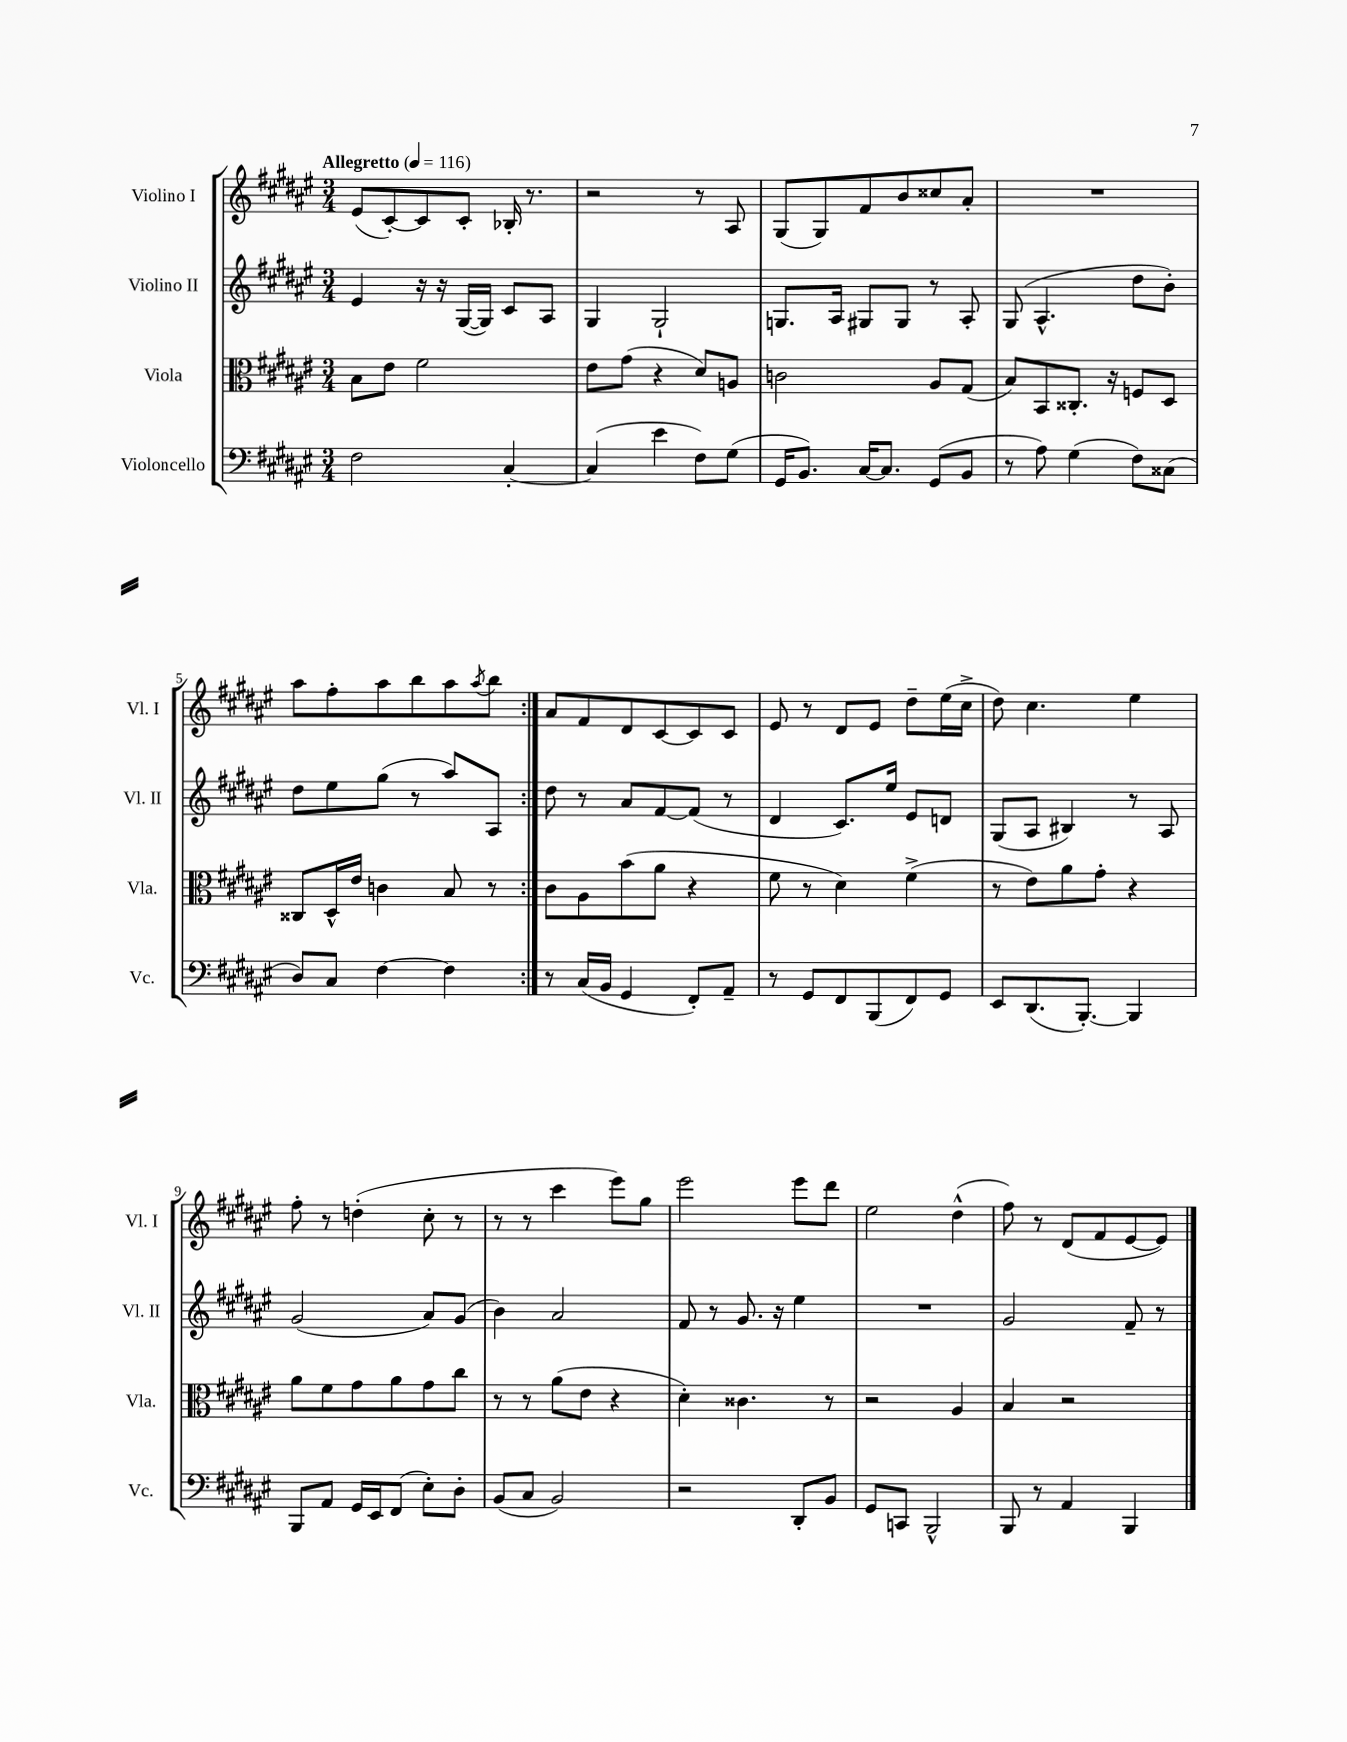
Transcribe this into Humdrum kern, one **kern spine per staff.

**kern	**kern	**kern	**kern
*staff4	*staff3	*staff2	*staff1
*clefF4	*clefC3	*clefG2	*clefG2
*k[f#c#g#d#a#e#]	*k[f#c#g#d#a#e#]	*k[f#c#g#d#a#e#]	*k[f#c#g#d#a#e#]
*M3/4	*M3/4	*M3/4	*M3/4
*MM116	*MM116	*MM116	*MM116
2F#\	8B\L	4e#/	(8e#/L
.	8e#\J	.	[8c#'/)
.	2f#\	16r	8c#/]
.	.	16r	.
.	.	([16G#/LL	8c#'/J
.	.	16G#/]JJ)	.
[4C#'/	.	8c#/L	16B-'/
.	.	.	8.r
.	.	8A#/J	.
=	=	=	=
(4C#/]	8e#\L	4G#/	2r
.	(8g#\J	.	.
4e#\	4r	2G#`/	.
8F#\L)	8d#/L)	.	8r
(8G#\J	8A/J	.	8A#/
=	=	=	=
16GG#/LK	2c\	8.G/L	(8G#/L
8.BB/J)	.	.	.
.	.	.	8G#/)
.	.	16A#/Jk	.
[16C#/LK	.	8G#/L	8f#/
8.C#/]J	.	.	.
.	.	8G#/J	8b/
(8GG#/L	8A#/L	8r	8cc##/
8BB/J	(8G#/J	8A#'/	8a#'/J
=	=	=	=
8r	8B/L)	(8G#/	2.r
8A#\)	8BB/	4.A#^^/	.
(4G#\	8.C##'/J	.	.
.	16r	.	.
8F#\L)	8F/L	8dd#\L	.
(8C##\J	8D#/J	8b'\J)	.
=	=	=	=
8D#/L)	8C##/L	8dd#\L	8aa#\L
8C#/J	16D#^^/L	8ee#\	8ff#'\
.	16e#/JJ	.	.
[4F#\	4c\	(8gg#\J	8aa#\
.	.	8r	8bb\
4F#\]	8B/	8aa#/L)	8aa#\
.	.	.	8qaa#/
.	8r	8A#/J	8bb\J
=:|!	=:|!	=:|!	=:|!
8r	8c#\L	8dd#\	8a#/L
(16C#/LL	8A#\	8r	8f#/
16BB/JJ	.	.	.
4GG#/	(8b\	8a#/L	8d#/
.	8a#\J	[8f#/	[8c#/
8FF#'/L)	4r	(8f#/]J	8c#/]
8AA#~/J	.	8r	8c#/J
=	=	=	=
8r	8f#\	4d#/	8e#/
8GG#/L	8r	.	8r
8FF#/	4d#\)	8.c#/L)	8d#/L
(8BBB/	.	.	8e#/J
.	.	16ee#/Jk	.
8FF#/)	(4f#^\	8e#/L	8dd#~\L
8GG#/J	.	8d/J	(16ee#\L
.	.	.	16cc#^\JJ
=	=	=	=
8EE#/L	8r	(8G#/L	8dd#\)
(8.DD#/	8e#\L)	8A#/J	4.cc#\
.	8a#\	4B#/)	.
[8.BBB'/J)	.	.	.
.	8g#'\J	.	.
4BBB/]	4r	8r	4ee#\
.	.	8A#/	.
=	=	=	=
8BBB/L	8a#\L	(2g#/	8ff#'\
8AA#/J	8f#\	.	8r
16GG#/LL	8g#\	.	(4dd'\
16EE#/J	.	.	.
(8FF#/J	8a#\	.	.
8E#'\L)	8g#\	8a#/L)	8cc#'\
8D#'\J	8cc#\J	(8g#/J	8r
=	=	=	=
(8BB/L	8r	4b\)	8r
8C#/J	8r	.	8r
2BB/)	(8a#\L	2a#/	4ccc#\
.	8e#\J	.	.
.	4r	.	8eee#\L)
.	.	.	8gg#\J
=	=	=	=
2r	4d#'\)	8f#/	2eee#\
.	.	8r	.
.	4.c##\	8.g#/	.
.	.	16r	.
8DD#'/L	.	4ee#\	8eee#\L
8BB/J	8r	.	8ddd#\J
=	=	=	=
8GG#/L	2r	2.r	2ee#\
8CC/J	.	.	.
2BBB^^/	.	.	.
.	4A#/	.	(4dd#^^\
=	=	=	=
8BBB/	4B/	2g#/	8ff#\)
8r	.	.	8r
4AA#/	2r	.	(8d#/L
.	.	.	8f#/
4BBB/	.	8f#~/	[8e#/
.	.	8r	8e#/]J)
==	==	==	==
*-	*-	*-	*-
